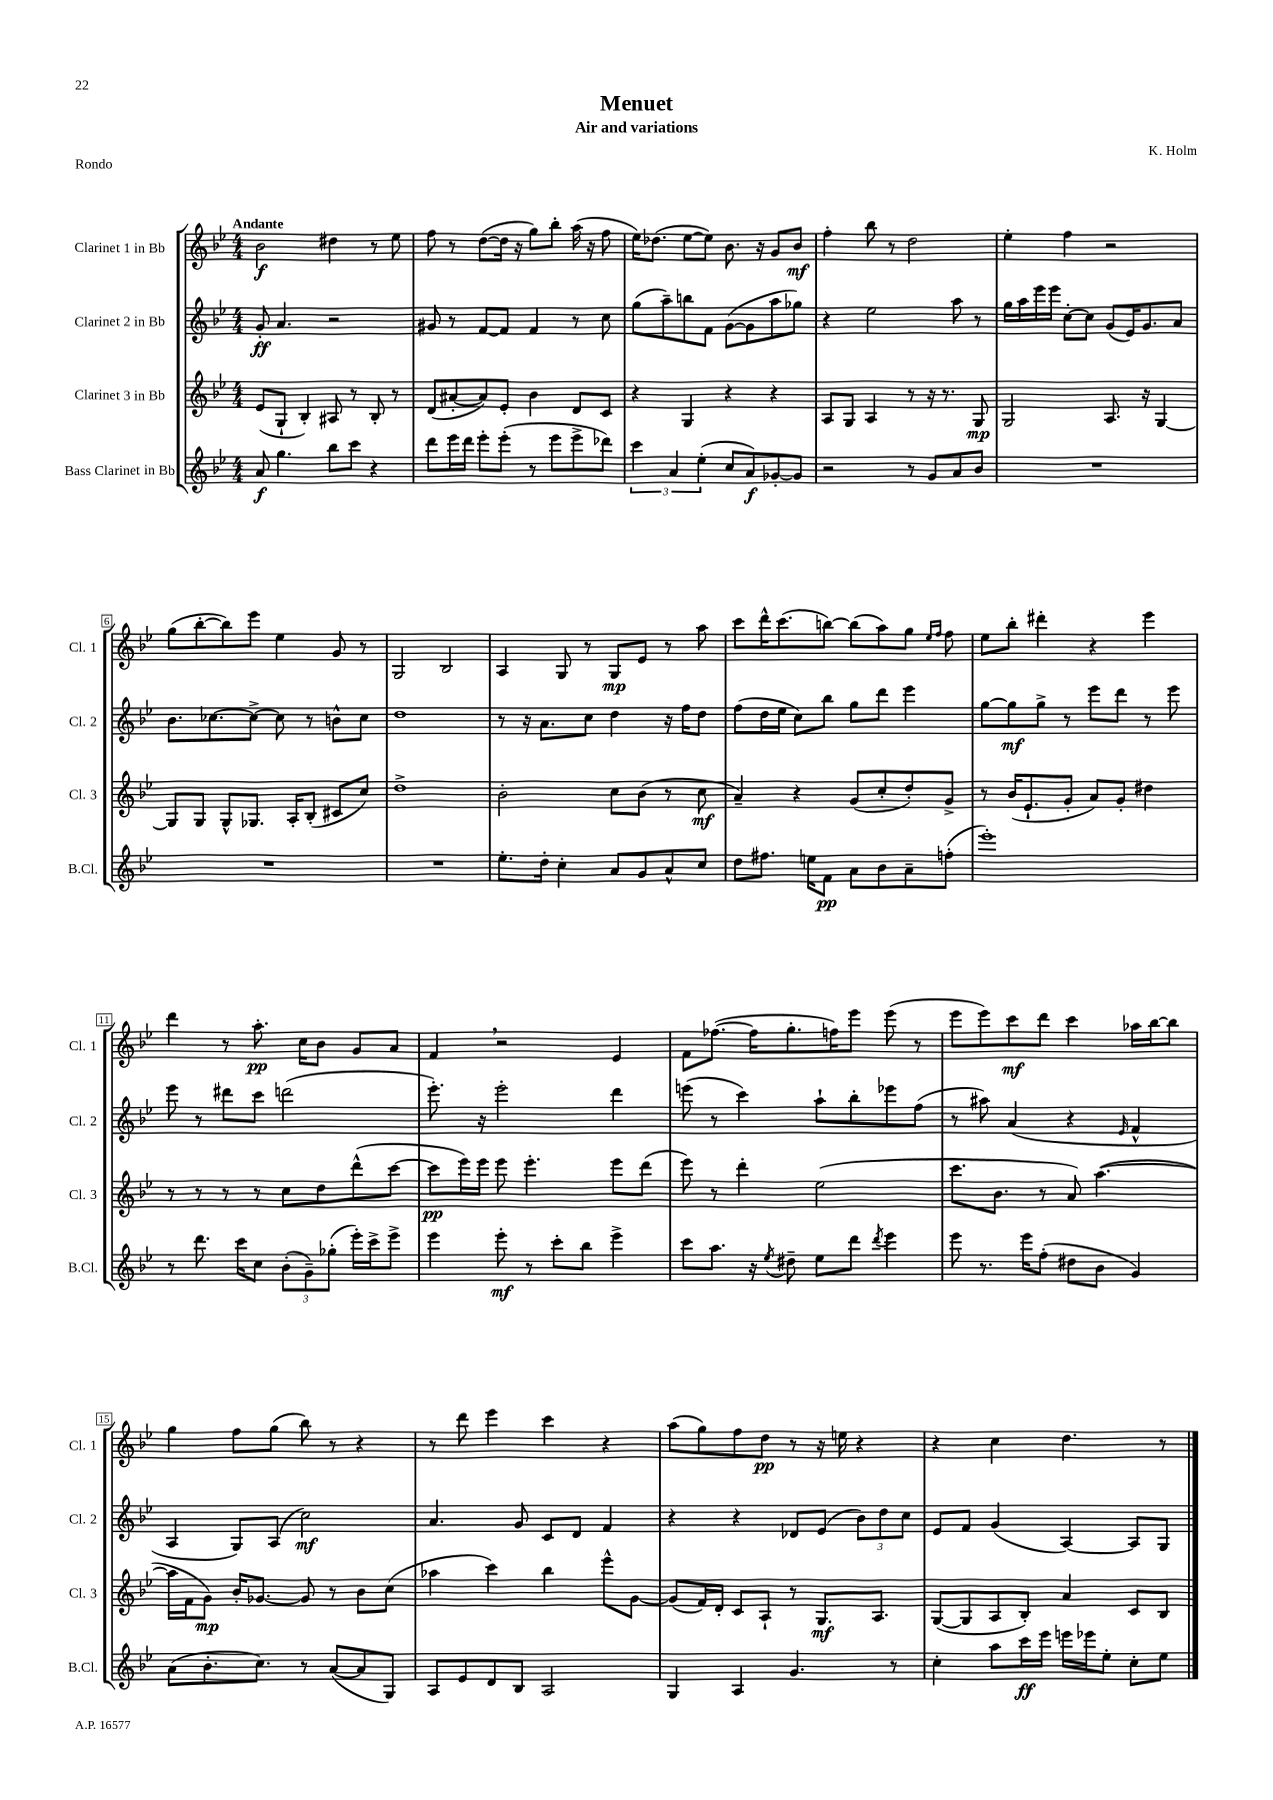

**kern	**kern	**kern	**kern
*staff4	*staff3	*staff2	*staff1
*clefG2	*clefG2	*clefG2	*clefG2
*k[b-e-]	*k[b-e-]	*k[b-e-]	*k[b-e-]
*M4/4	*M4/4	*M4/4	*M4/4
8a	(8e-	8g'	2b-
4.gg	8G`	4.a	.
.	4B-')	.	.
8bb-	8A#	2r	4dd#
8ccc	8r	.	.
4r	8B-'	.	8r
.	8r	.	8ee-
=	=	=	=
8ddd	(8d	8g#	8ff
16eee-	[8a#'	8r	8r
16ddd	.	.	.
8eee-'	8a#])	[8f	([8dd
(8eee-'	8e-'	8f]	16dd]
.	.	.	16r
8r	4b-	4f	8gg)
8eee-	.	.	8bb-'
8eee-^	8d	8r	(16aa
.	.	.	16r
8ddd-)	8c	8cc	8ff
=	=	=	=
6ccc	4r	(8gg	16ee-)
.	.	.	(8.dd-
.	.	8aa~)	.
6a	.	.	.
.	4G	8bb	[8ee-
(6ee-'	.	.	.
.	.	8f	8ee-])
8cc	4r	([8g	8.b-
8a)	.	8g]	.
.	.	.	16r
[8g-'	4r	8aa	8g
8g-]	.	8gg-)	8b-
=	=	=	=
2r	8A	4r	4ff'
.	8G	.	.
.	4A	2ee-	8bb-
.	.	.	8r
8r	8r	.	2dd
8g	16r	.	.
.	8.r	.	.
8a	.	8aa	.
8b-	8G	8r	.
=	=	=	=
1r	2G	16gg	4ee-'
.	.	16aa	.
.	.	16eee-	.
.	.	16eee-	.
.	.	[8cc'	4ff
.	.	8cc]	.
.	8.A	(8g	2r
.	.	16e-)	.
.	16r	8.g	.
.	[4G	.	.
.	.	8a	.
=	=	=	=
1r	8G]	8.b-	(8gg
.	8G	.	[8bb-'
.	.	[8.cc-	.
.	8G^^	.	8bb-])
.	8.G-	8cc-^_	8eee-
.	.	8cc-]	4ee-
.	16A'	.	.
.	(8B-'	8r	.
.	8c#	8b^^	8g
.	8cc)	8cc-	8r
=	=	=	=
1r	1dd^	1dd	2G
.	.	.	2B-
=	=	=	=
8.ee-'	2b-'	8r	4A
.	.	16r	.
16dd'	.	8.a	.
4cc'	.	.	8G
.	.	8cc	8r
8a	8cc	4dd	8G
8g	(8b-	.	8e-
8a^^	8r	16r	8r
.	.	16ff	.
8cc	8cc	8dd	8aa
=	=	=	=
8dd	4a~)	(8ff	8ccc
8.ff#	.	16dd	16ddd^^
.	.	16ee-	(8.ccc
.	4r	8cc)	.
16ee	.	.	.
8f	.	8bb-	[8bb)
8a	(8g	8gg	(8bb]
8b-	8cc'	8ddd	8aa)
8a~	8dd')	4eee-	8gg
.	.	.	16qqee-
.	.	.	16qqff
(8ff'	8g^	.	8ff
=	=	=	=
1eee-')	8r	[8gg	8ee-
.	(16b-	8gg]	8bb-'
.	8.e-`	.	.
.	.	8gg^	4ddd#'
.	8g'	8r	.
.	8a)	8eee-	4r
.	8g'	8ddd	.
.	4dd#	8r	4eee-
.	.	8eee-	.
=	=	=	=
8r	8r	8eee-	4ddd
8.ddd	8r	8r	.
.	8r	8ddd#	8r
16ccc	.	.	.
8cc	8r	8ccc	8.aa'
(12b-'	8cc	(2ddd	.
.	.	.	16cc
12g~)	.	.	.
.	8dd	.	8b-
(12gg-'	.	.	.
16eee-')	(8ddd^^	.	8g
16ccc^	.	.	.
8eee-^	[8ccc	.	8a
=	=	=	=
4eee-	8ccc]	8.eee-')	4f
.	16eee-)	.	.
.	16eee-	16r	.
8eee-'	8eee-	2eee-'	2r
8r	4.eee-'	.	.
8ccc'	.	.	.
8bb-	.	.	.
4eee-^	8eee-	4ddd	4e-
.	(8ddd	.	.
=	=	=	=
8ccc	8eee-)	(8eee	8f
8.aa	8r	8r	([8.ff-
.	4ddd'	4ccc)	.
16r	.	.	16ff-]
8qee-	.	.	.
8dd#~	.	.	8.gg'
8ee-	(2ee-	8aa`	.
.	.	.	16ff)
8ddd	.	8bb-'	8eee-
8qddd	.	.	.
4eee-	.	8eee-	(8eee-
.	.	(8ff	8r
=	=	=	=
8eee-	8.ccc	8r	8eee-
8.r	.	8aa#)	8eee-)
.	8.b-	.	.
.	.	(4a	8ccc
16eee-	.	.	.
(8ff'	8r	.	8ddd
8dd#	8a)	4r	4ccc
8b-	([4.aa	.	.
.	.	16qqe-	.
4g)	.	4f^^	16aa-
.	.	.	[16bb-
.	.	.	8bb-]
=	=	=	=
(8a	16aa]	4A	4gg
.	16f	.	.
8.b-'	8g)	.	.
.	16b-'	8G)	8ff
8.cc)	[8.g-	.	.
.	.	(8A	(8gg
8r	8g-]	2cc)	8bb-)
([8a	8r	.	8r
8a]	8b-	.	4r
8G)	(8cc	.	.
=	=	=	=
8A	4aa-	4.a	8r
8e-	.	.	8ddd
8d	4ccc)	.	4eee-
8B-	.	8g	.
2A	4bb-	8c	4ccc
.	.	8d	.
.	8eee-^^	4f	4r
.	[8g	.	.
=	=	=	=
4G	(8g]	4r	(8aa
.	16f)	.	8gg)
.	16d'	.	.
4A	8c	4r	8ff
.	8A`	.	8dd
4.g	8r	8d-	8r
.	8.G	(8e-	16r
.	.	.	16ee
.	.	12b-)	4r
.	8.A	.	.
.	.	12dd	.
8r	.	.	.
.	.	12cc	.
=	=	=	=
4cc'	([8G	8e-	4r
.	8G]	8f	.
8aa	8A	(4g	4cc
16ccc	8B-')	.	.
16eee-	.	.	.
16eee	4a	[4A)	4.dd
16eee-	.	.	.
8ee-'	.	.	.
8cc'	8c	8A]	.
8ee-	8B-	8G	8r
==	==	==	==
*-	*-	*-	*-
